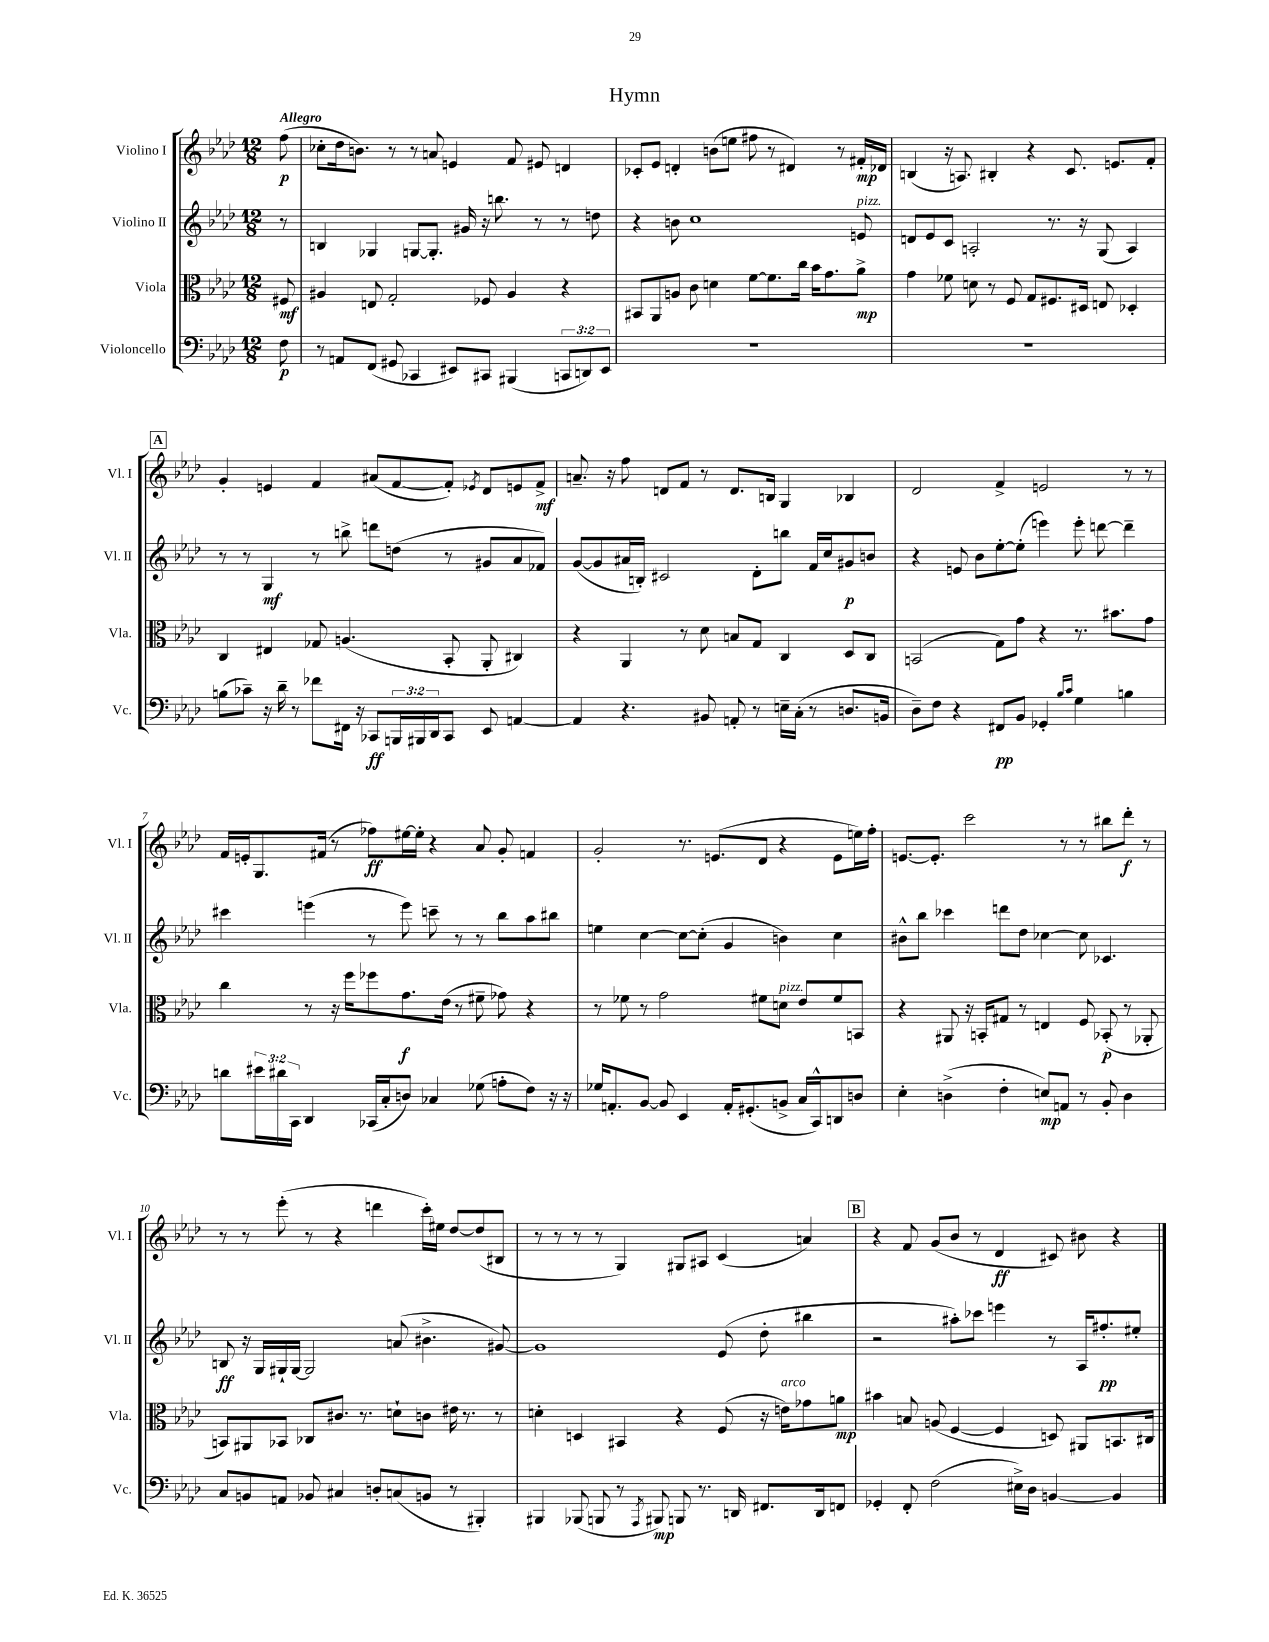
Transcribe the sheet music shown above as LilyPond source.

\header { title = "Hymn" }
<<
\new StaffGroup <<
\new Staff = "s0" \with { instrumentName = "Violino I" shortInstrumentName = "Vl. I" } {
    \clef treble \key aes \major \numericTimeSignature \time 12/8 \partial 8 \tempo "Allegro"
    f''8\p( |
    ces''8-. des''16 b'8.) r8 r8 a'8 e'4 f'8 eis'8 d'4 |
    ces'8-. ees'8 d'4-. b'8( e''8 fis''8 r8 dis'4) r8 fis'16-.\mp des'16 |
    b4( r16 a8.) bis4-. r4 c'8. e'8. f'8-. |
    \mark \markup { \box "A" } g'4-. e'4 f'4 ais'8( f'8~ f'8-.) \acciaccatura { ees'8 } des'8 e'8 f'8->\mf |
    a'8.-- r16 f''8 d'8 f'8 r8 d'8. b16 g4 bes4 |
    des'2 f'4-> e'2 r8 r8 |
    f'16 e'16-. g8. fis'16( r8 fes''8\ff) eis''16~ eis''16-. r4 aes'8 g'8-. f'4 |
    g'2-. r8. e'8.( des'8 r4 e'8 e''16) f''16-. |
    e'8.~ e'8.-. c'''2 r8 r8 bis''8 des'''8-.\f r8 |
    r8 r8 ees'''8-.( r8 r4 d'''4 c'''16-.) eis''16 des''8~ des''8( bis8 |
    r8 r8 r8 r8 g4) gis8 ais8 c'4( a'4) |
    \mark \markup { \box "B" } r4 f'8 g'8( bes'8 r8 des'4\ff cis'8) bis'8 r4 \bar "|." |
}
\new Staff = "s1" \with { instrumentName = "Violino II" shortInstrumentName = "Vl. II" } {
    \clef treble \key aes \major \numericTimeSignature \time 12/8 \partial 8
    r8 |
    b4 ges4 g8~ g8.-. gis'16 r16 b''8. r8 r8 d''8 |
    r4 b'8 c''1 e'8^\markup { \italic "pizz." } |
    d'8 ees'8 c'8 a2-. r8. r16 g8( a4) |
    \mark \markup { \box "A" } r8 r8 g4\mf r8 b''8-> d'''8 d''8( r8 gis'8 aes'8 fes'8) |
    g'8~( g'8 ais'16 b16-.) cis'2 des'8-. b''8 f'16 c''16 gis'8\p b'8 |
    r4 e'8 bes'8 ees''8~-. ees''8-.( e'''4) e'''8-. d'''8~ d'''4-- |
    cis'''4 e'''4( r8 e'''8) c'''8-- r8 r8 bes''8 aes''8 bis''8 |
    e''4 c''4~ c''8~ c''8-.( g'4 b'4) c''4 |
    bis'8-^ bes''8 ces'''4 d'''8 des''8 ces''4~ ces''8 ces'4. |
    b8\ff r16 g16 gis16-! gis16~ gis2 a'8( bis'4.-> gis'8~) |
    gis'1 ees'8( des''8-. bis''4 |
    \mark \markup { \box "B" } r2 ais''8-.) ces'''8 e'''4 r8 aes16 fis''8.-.\pp eis''8-. \bar "|." |
}
\new Staff = "s2" \with { instrumentName = "Viola" shortInstrumentName = "Vla." } {
    \clef alto \key aes \major \numericTimeSignature \time 12/8 \partial 8
    fis8\mf |
    ais4 e8 g2-. fes8 ais4 r4 |
    bis,8 aes,8 a8 c'8 d'4 f'8~ f'8. c''16 bes'16 g'8. aes'8->\mp |
    g'4 fes'8 d'8 r8 f8 g8 fis8. dis16 e8 des4-. |
    \mark \markup { \box "A" } c4 eis4 ges8 a4.( bes,8-. aes,8-. cis4) |
    r4 aes,4 r8 des'8 b8 g8 c4 des8 c8 |
    b,2( g8) g'8 r4 r8. bis'8. g'8 |
    c''4 r8 r16 f''16 fes''8 g'8.\f ees'16( r8 fis'8-- ges'8) r4 |
    r8 fes'8 r8 g'2 fis'8 d'8^\markup { \italic "pizz." } ees'8 fis'8 b,8 |
    r4 ais,8 r16 b,16-. gis8 r8 e4 f8 bes,8-.\p( r8 aes,8-. |
    b,8) ais,8 bes,8 ces8 cis'8. r8. d'8-! c'8 eis'16 r8. r8 |
    d'4-. d4 bis,4 r4 f8( r16 e'16^\markup { \italic "arco" }) ges'8 a'8\mp |
    \mark \markup { \box "B" } bis'4 b8 a8( f4~ f4 d8) ais,8 b,8. cis16 \bar "|." |
}
\new Staff = "s3" \with { instrumentName = "Violoncello" shortInstrumentName = "Vc." } {
    \clef bass \key aes \major \numericTimeSignature \time 12/8 \override Staff.TupletNumber.text = #tuplet-number::calc-fraction-text \partial 8
    f8\p |
    r8 a,8 f,8( gis,8 ces,4 eis,8) cis,8 bis,,4( \tuplet 3/2 { c,8 d,8) eis,8 } |
    R1. |
    R1. |
    \mark \markup { \box "A" } b8( ces'8--) r16 des'16-- r8 fes'8 fis,16 r16 ces,8\ff \tuplet 3/2 { b,,16 bis,,16 des,16 } ces,8 ees,8 a,4~ |
    a,4 r4. bis,8 a,8-. r8 e16-- c16-.( r8 d8. b,16 |
    des8--) f8 r4 fis,8\pp bes,8 ges,4-. \grace { bes16 c'16 } g4 b4 |
    d'8 \tuplet 3/2 { eis'16 dis'16 c,16 } des,4 ces,16( c16-. d8) ces4 ges8( a8-. f8) r16 r16 |
    ges16 a,8.-. bes,8~ bes,8 ees,4 a,16-. gis,8.-.( b,8-> c16 c,16-^) d,8 d8 |
    ees4-. d4->( f4-. e8\mp) a,8 r8 bes,8-. d4 |
    c8 b,8 a,8 bes,8 cis4 d8-. c8( b,8 r8 bis,,4-.) |
    bis,,4 bes,,8( b,,8 r8 \acciaccatura { aes,,8 } bis,,8\mp) b,,8 r8. d,16 fis,8. d,16 f,8 |
    \mark \markup { \box "B" } ges,4-. f,8-. f2( eis16->) des16 b,4~ b,4 \bar "|." |
}
>>
>>
